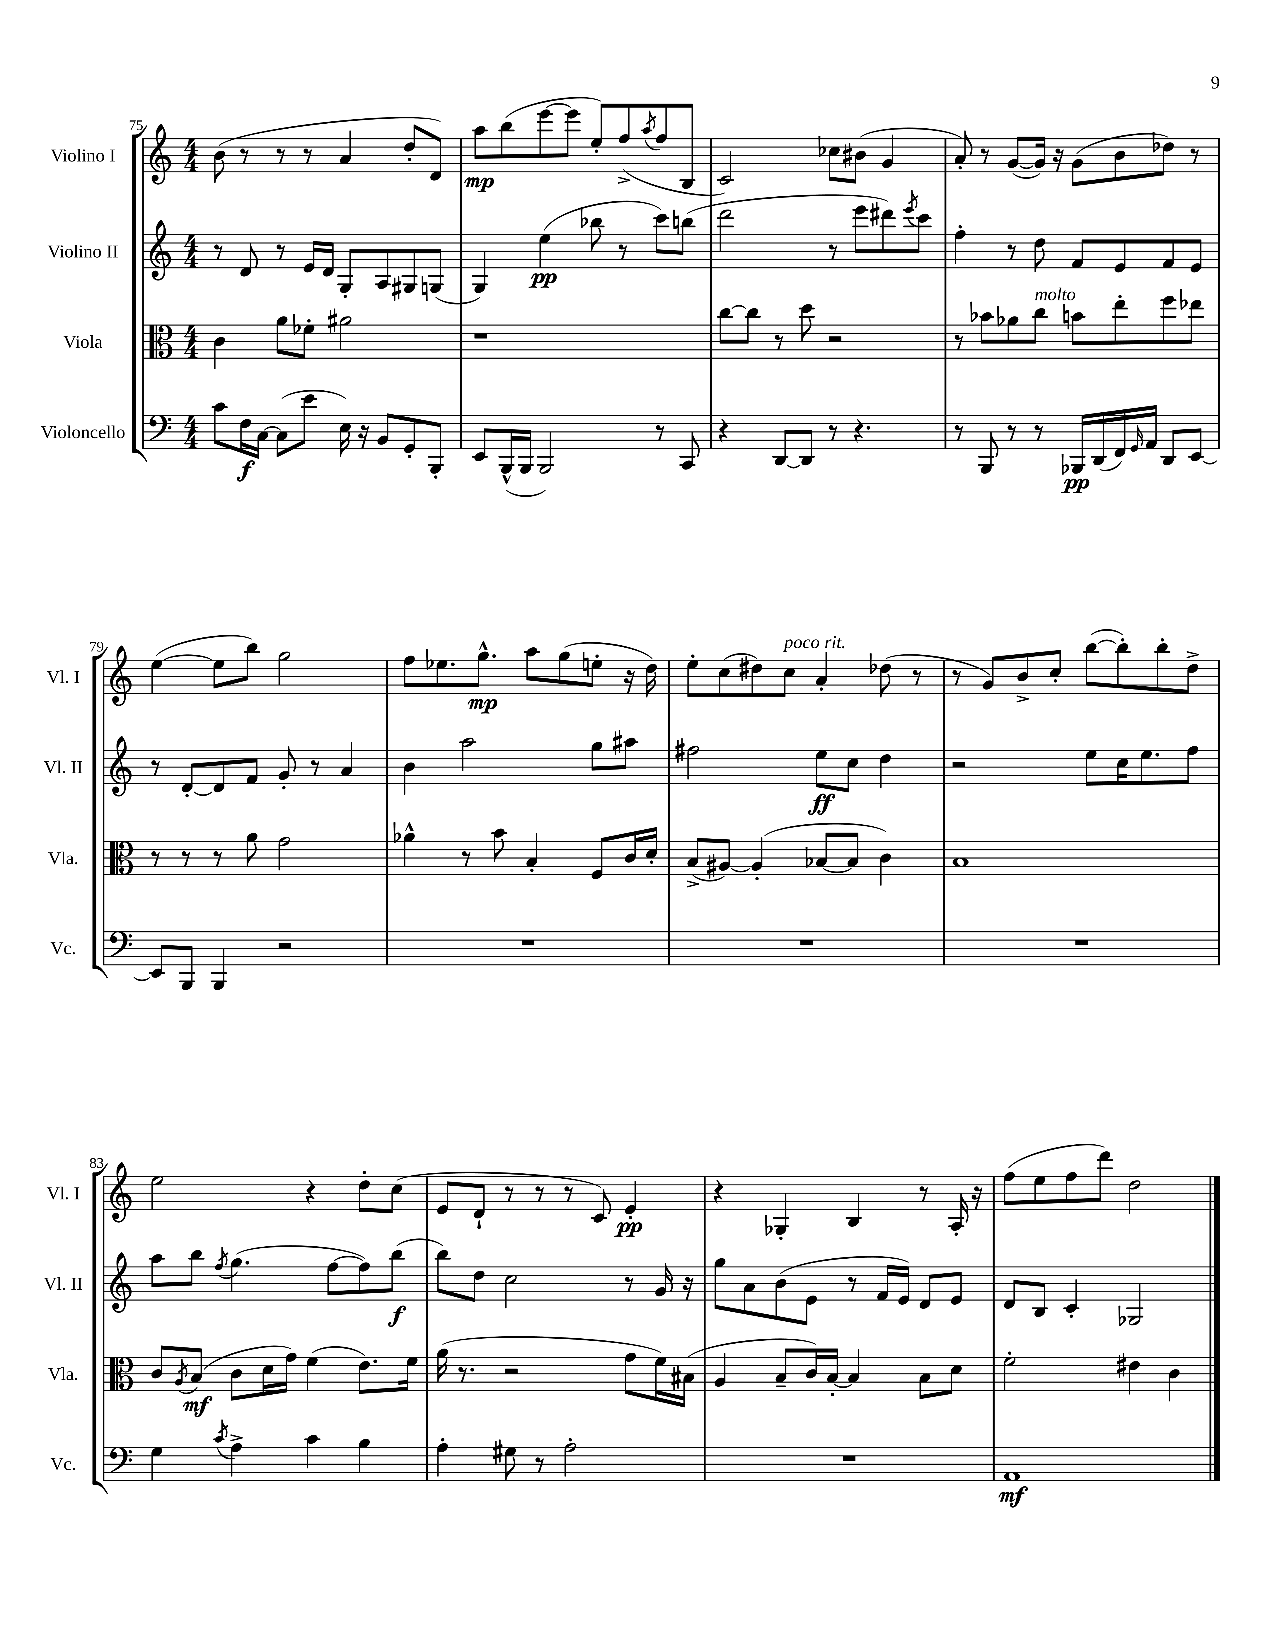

**kern	**kern	**kern	**kern
*staff4	*staff3	*staff2	*staff1
*clefF4	*clefC3	*clefG2	*clefG2
*k[]	*k[]	*k[]	*k[]
*M4/4	*M4/4	*M4/4	*M4/4
8c	4c	8r	(8b
16F	.	8d	8r
[16C	.	.	.
(8C]	8a	8r	8r
8e	8f-'	16e	8r
.	.	16d	.
16E)	2a#	8G'	4a
16r	.	.	.
8BB	.	8A	.
8GG'	.	8G#	8dd'
8BBB'	.	(8G	8d)
=	=	=	=
8EE	1r	4G)	8aa
(16BBB^^	.	.	(8bb
16BBB	.	.	.
2BBB)	.	(4ee	[8eee
.	.	.	8eee]
.	.	8bb-	8ee')
.	.	8r	(8ff^
.	.	.	8qaa
8r	.	8ccc)	8ff
8CC	.	(8bb	8B
=	=	=	=
4r	[8cc	2ddd	2c)
.	8cc]	.	.
[8DD	8r	.	.
8DD]	8dd	.	.
8r	2r	8r	8cc-
4.r	.	8eee	(8b#
.	.	8ddd#)	4g
.	.	8qeee	.
.	.	8ccc	.
=	=	=	=
8r	8r	4ff'	8a')
8BBB	8b-	.	8r
8r	8a-	8r	([8g
8r	8cc	8dd	16g])
.	.	.	16r
16BBB-	8b	8f	(8g
(16DD	.	.	.
16FF)	8ee'	8e	8b
16qqGG	.	.	.
16AA	.	.	.
8DD	8ff	8f	8dd-)
[8EE	8ee-	8e	8r
=	=	=	=
8EE]	8r	8r	([4ee
8BBB	8r	[8d'	.
4BBB	8r	8d]	8ee]
.	8a	8f	8bb)
2r	2g	8g'	2gg
.	.	8r	.
.	.	4a	.
=	=	=	=
1r	4a-^^	4b	8ff
.	.	.	8.ee-
.	8r	2aa	.
.	.	.	8.gg^^
.	8b	.	.
.	4B'	.	8aa
.	.	.	(8gg
.	8F	8gg	8ee'
.	16c	8aa#	16r
.	16d'	.	16dd)
=	=	=	=
1r	(8B^	2ff#	8ee'
.	[8A#)	.	(8cc
.	(4A#']	.	8dd#)
.	.	.	8cc
.	[8B-	8ee	4a'
.	8B-]	8cc	.
.	4c)	4dd	(8dd-
.	.	.	8r
=	=	=	=
1r	1B	2r	8r
.	.	.	8g)
.	.	.	8b^
.	.	.	8cc'
.	.	8ee	([8bb
.	.	16cc	8bb'])
.	.	8.ee	.
.	.	.	8bb'
.	.	8ff	8dd^
=	=	=	=
4G	8c	8aa	2ee
.	8qA	.	.
.	(8B	8bb	.
8qc	.	8qff	.
4A^	8c	(4.gg	.
.	16d	.	.
.	16g)	.	.
4c	(4f	.	4r
.	.	[8ff	.
4B	8.e)	8ff])	8dd'
.	.	(8bb	(8cc
.	16f	.	.
=	=	=	=
4A'	(16a	8bb)	8e
.	8.r	.	.
.	.	8dd	8d`
8G#	2r	2cc	8r
8r	.	.	8r
2A'	.	.	8r
.	.	.	8c)
.	8g	8r	4e'
.	16f)	16g	.
.	(16B#	16r	.
=	=	=	=
1r	4A	8gg	4r
.	.	8a	.
.	8B~	(8b	4G-'
.	16c)	8e	.
.	[16B'	.	.
.	4B]	8r	4B
.	.	16f	.
.	.	16e)	.
.	8B	8d	8r
.	8d	8e	16A'
.	.	.	16r
=	=	=	=
1AA	2f'	8d	(8ff
.	.	8B	8ee
.	.	4c'	8ff
.	.	.	8ddd)
.	4e#	2G-	2dd
.	4c	.	.
==	==	==	==
*-	*-	*-	*-
